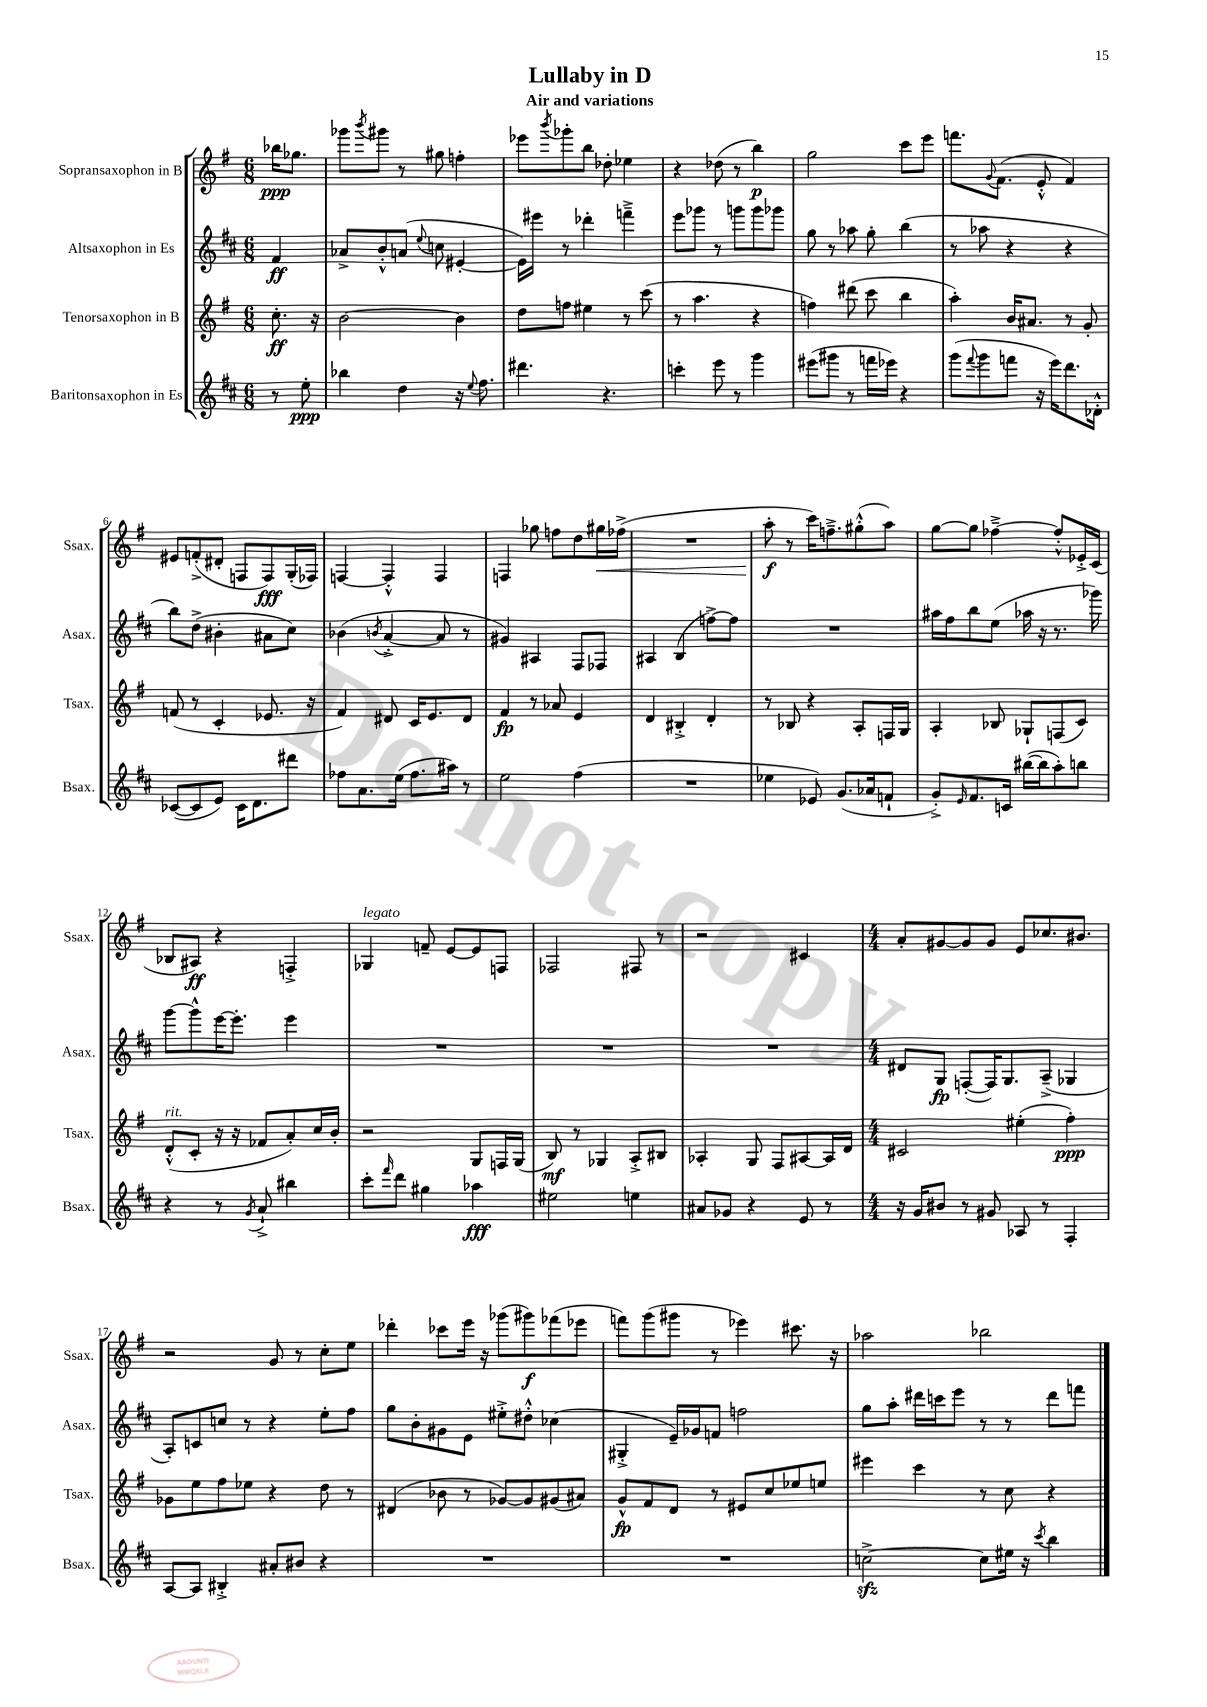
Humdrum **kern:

**kern	**kern	**kern	**kern
*staff4	*staff3	*staff2	*staff1
*clefG2	*clefG2	*clefG2	*clefG2
*k[f#c#]	*k[f#]	*k[f#c#]	*k[f#]
*M6/8	*M6/8	*M6/8	*M6/8
8r	8.cc'	4f#	16bb-
.	.	.	8.gg-
8ee'	.	.	.
.	16r	.	.
=	=	=	=
4bb-	[2b	8a-^	8ggg-
.	.	.	8qbbb
.	.	8b'^^	8ggg#
4dd	.	(8a	8r
.	.	8qqee	.
.	.	8cc	8gg#
16r	4b]	[4e#'	4ff'
8qqee	.	.	.
8.ff#	.	.	.
=	=	=	=
4.ddd#	8dd	16e#])	8eee-
.	.	16eee#	.
.	.	.	8qbbb
.	8ff	8r	8ggg-'
.	4ee#	4ddd-'	8bb
4.r	.	.	8dd-'
.	8r	4fff~^	4ee-
.	(8ccc	.	.
=	=	=	=
4ccc'	8r	8eee	4r
.	4.aa	8ggg-	.
8eee	.	8r	(8dd-
8r	.	8ggg	8r
4ggg	4r	8ggg	4bb)
.	.	8ggg-	.
=	=	=	=
(8eee#	4ff)	8gg	2gg
8ggg#	.	8r	.
8r	(8ddd#	8aa-	.
16fff	8ccc	8gg'	.
16eee-)	.	.	.
4r	4bb	(4bb	8ccc
.	.	.	8eee
=	=	=	=
(8ggg	4aa')	8r	8.fff
8qqfff#	.	.	.
8ggg	.	8aa-	.
.	.	.	8qqg
.	.	.	(8.f#
8fff	16b	4r	.
.	8.a#	.	.
16r	.	.	8e'^^
16eee)	.	.	.
8.ddd	8r	4r	4f#)
.	8g'	.	.
16d-'^^	.	.	.
=	=	=	=
([8c-	(8f	8bb)	8e#
8c-]	8r	(8dd^	(8f'^
8e)	4c'	4b#'	8d#'
16c-	.	.	8F
8.d	.	.	.
.	8.e-	8a#	8F)
8ddd#	.	8cc#)	(16G'
.	16r	.	16F-)
=	=	=	=
8ff-	4f#)	(4b-	[4F
8.a	.	.	.
.	.	8qb	.
.	8d#	[4a'^	4F'^^]
(16ee	.	.	.
8.ff-	16c	.	.
.	8.e	.	.
.	.	8a]	4F
16aa#)	.	.	.
8r	8d#	8r	.
=	=	=	=
2ee	4f#	4g#)	4F
.	8r	4A#	8gg-
.	8a-	.	8ff
(4ff#	4e	8F#	8dd
.	.	8F-	16gg#
.	.	.	(16ff-^
=	=	=	=
2.r	4d	4A#	2.r
.	4B#'^	(4B	.
.	4d'	[8ff^)	.
.	.	8ff]	.
=	=	=	=
4ee-	8r	2.r	8aa'
.	8B-	.	8r
8e-)	4r	.	16ccc)
.	.	.	8.ff~^
(8.g	.	.	.
.	8A'	.	(8gg#'^^
16a-	.	.	.
8f`	16F	.	8aa)
.	16G	.	.
=	=	=	=
8g'^)	4A'	16aa#	[8gg
.	.	16ff#	.
16qqe	.	.	.
8.f#	.	8bb	8gg]
.	8B-	(8ee	[4ff-~^
16c	.	.	.
([16bb#	8G-`	16aa-	.
16bb#]	.	16r	.
8aa')	(8F	8.r	8ff-'^^]
8bb	8c)	.	16e-'^
.	.	16ggg-)	(16c
=	=	=	=
4r	(8d'^^	[8ggg	8B-
.	8c'	8ggg^^]	8A#)
8r	16r	[16eee	4r
.	16r	8.eee']	.
8qg	.	.	.
8a`^	8f-	.	.
4bb#	8a')	4eee	4F'^
.	16cc	.	.
.	16b'	.	.
=	=	=	=
8ccc#'	2r	2.r	4G-
16qqfff#	.	.	.
8ddd	.	.	.
4gg#	.	.	8f~
.	.	.	[8e
4aa-	8G	.	8e]
.	16F	.	8F
.	(16G	.	.
=	=	=	=
2ee#	8B)	2.r	2F-
.	8r	.	.
.	4G-	.	.
4ee	8A'^	.	8F#
.	8B#	.	8r
=	=	=	=
8a#	4A-'	2.r	2r
8g-	.	.	.
4r	8G	.	.
.	8F#	.	.
8e	[8A#	.	4c#
8r	16A#]	.	.
.	16d	.	.
=	=	=	=
*M4/4	*M4/4	*M4/4	*M4/4
16r	2c#	8d#	8a'
16g	.	.	.
8b#	.	8G	[8g#
8r	.	([8F'	8g#]
8g#	.	16F])	8g#
.	.	8.G	.
8A-	(4ee#'	.	8e
8r	.	(8A~^	8.cc-
4F#'	4ff#')	4G-	.
.	.	.	8.b#
=	=	=	=
[8A	8g-	8A')	2r
8A]	8ee	8c	.
4B#'^	8ff#	8cc	.
.	8ee-	8r	.
8a#'	4r	4r	8g
8b#	.	.	8r
4r	8dd	8ee'	8cc'
.	8r	8ff#	8ee
=	=	=	=
1r	(4d#	8gg	4ddd-'
.	.	8b'	.
.	8b-	8g#	8ccc-
.	8r	8e	16eee
.	.	.	16r
.	[8g-)	8ee#'^	(8ggg-
.	8g-]	8dd#'^^	8ggg#)
.	(8g#	(4cc-	(8fff-
.	8a#)	.	8eee-
=	=	=	=
1r	8g^^	4G#'^	8fff)
.	8f#	.	(8ggg
.	8d	16e~)	8ggg#
.	.	16g-	.
.	8r	8f	8r
.	8e#	2ff	4eee-)
.	8cc	.	.
.	8ee-	.	8.ccc#
.	8ee	.	.
.	.	.	16r
=	=	=	=
[2cc^	4eee#	8gg	2aa-
.	.	8aa'	.
.	4ccc	16ddd#	.
.	.	16ccc	.
.	.	8eee	.
8cc]	8r	8r	2bb-
16ee#	8cc	8r	.
16r	.	.	.
8qccc#	.	.	.
4bb	4r	8ddd#	.
.	.	8fff	.
==	==	==	==
*-	*-	*-	*-
